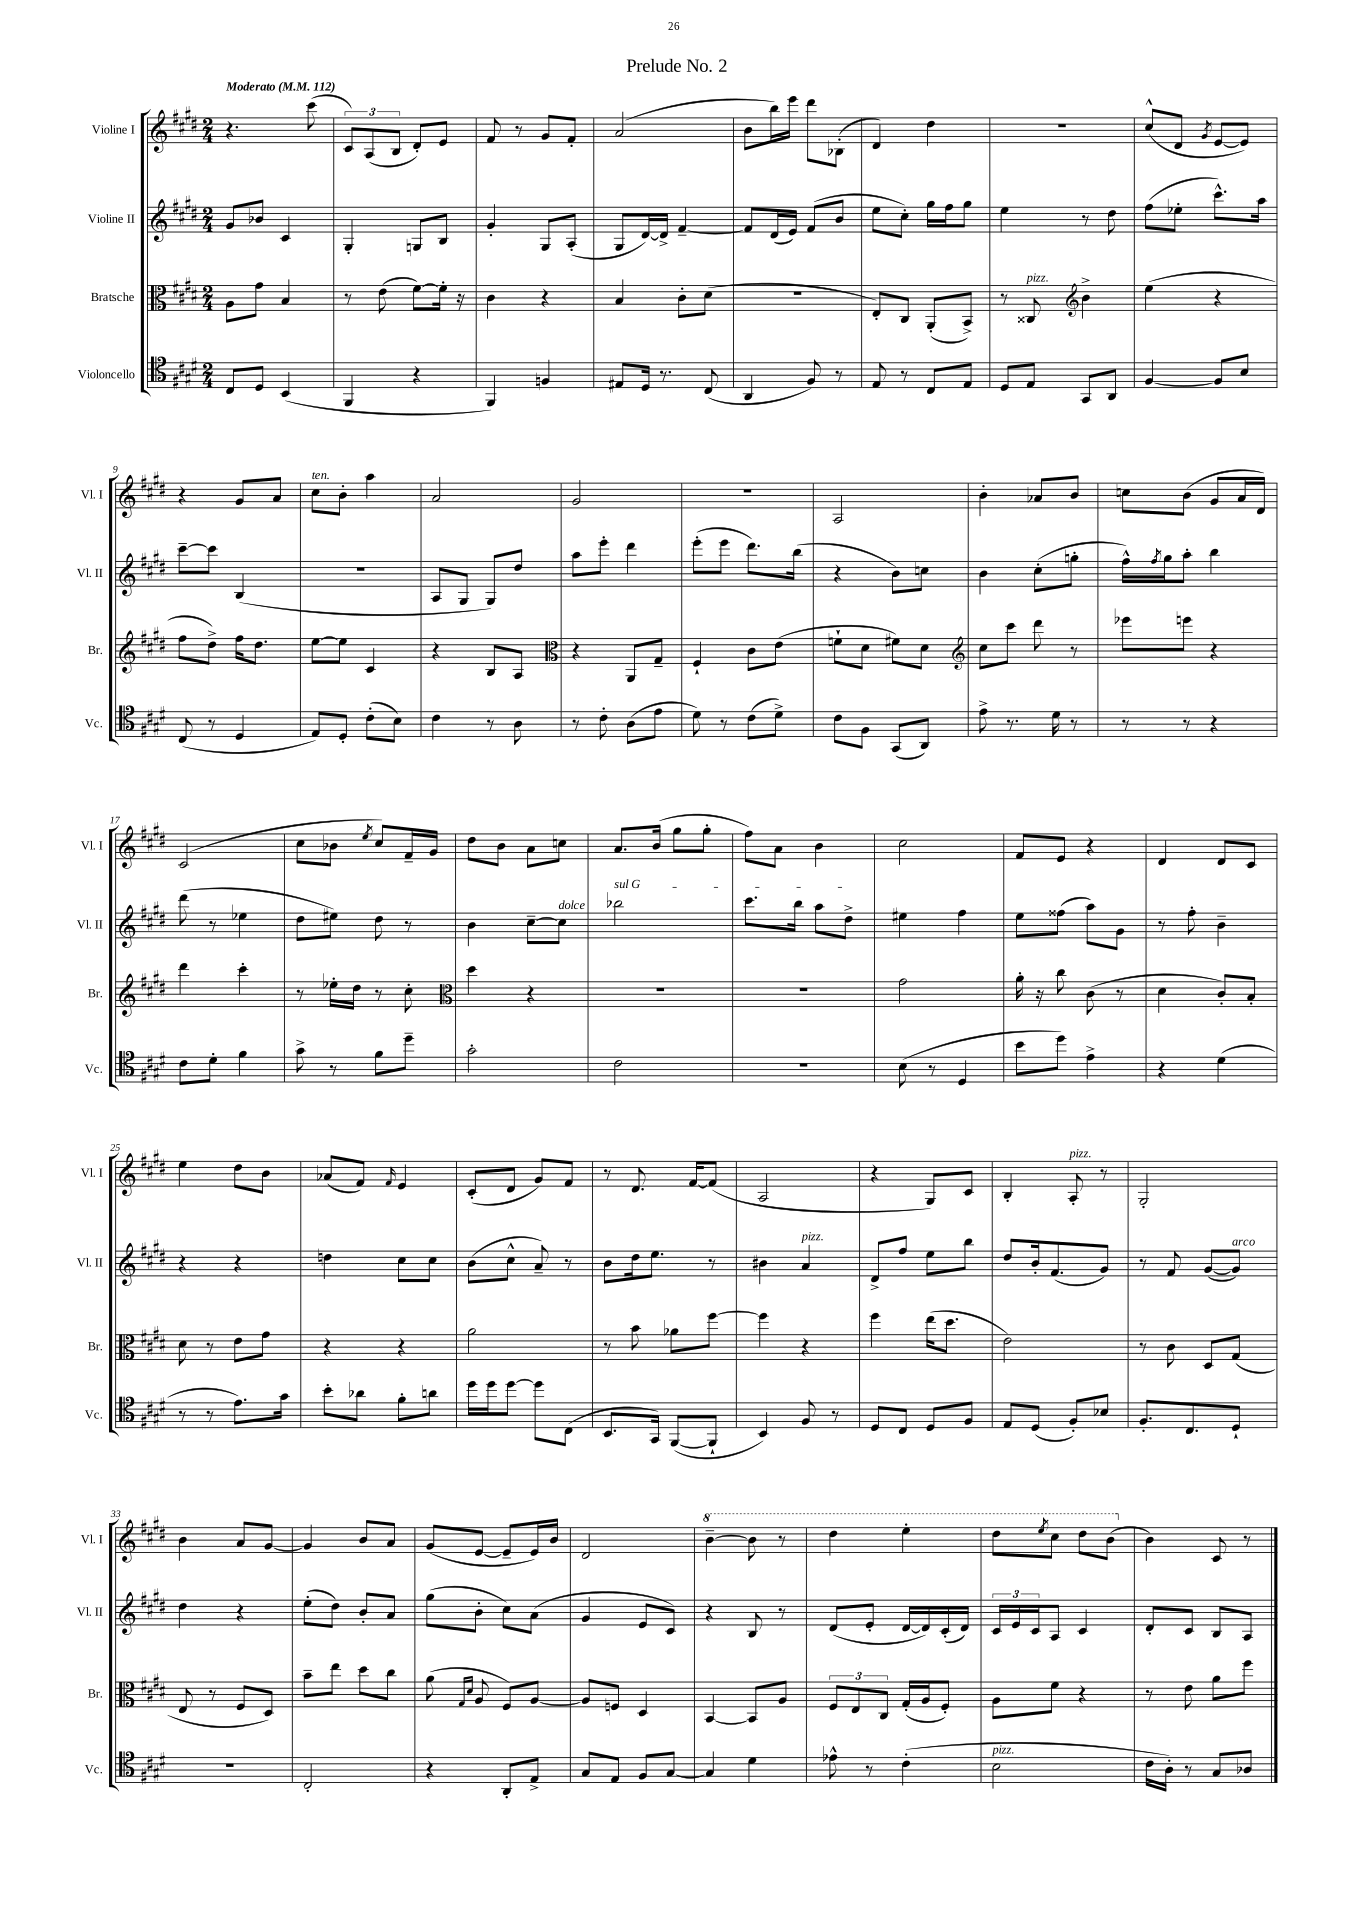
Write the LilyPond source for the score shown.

\header { title = "Prelude No. 2" }
<<
\new StaffGroup <<
\new Staff = "s0" \with { instrumentName = "Violine I" shortInstrumentName = "Vl. I" } {
    \clef treble \key e \major \numericTimeSignature \time 2/4 \tempo "Moderato" 4 = 112
    r4. cis'''8( |
    \tuplet 3/2 { cis'8) a8( b8 } dis'8-.) e'8 |
    fis'8 r8 gis'8 fis'8-. |
    a'2( |
    b'8 b''16) e'''16 dis'''8 bes8-.( |
    dis'4) dis''4 |
    R2 |
    cis''8-^( dis'8 \acciaccatura { gis'8 } e'8~ e'8) |
    r4 gis'8 a'8 |
    cis''8^\markup { \italic "ten." } b'8-. a''4 |
    a'2 |
    gis'2 |
    r2 |
    a2 |
    b'4-. aes'8 b'8 |
    c''8 b'8( gis'8 a'16 dis'16) |
    cis'2( |
    cis''8 bes'8 \acciaccatura { e''8 } cis''8) fis'16-- gis'16 |
    dis''8 b'8 a'8 c''8 |
    a'8. b'16( gis''8 gis''8-. |
    fis''8) a'8 b'4 |
    cis''2 |
    fis'8 e'8 r4 |
    dis'4 dis'8 cis'8 |
    e''4 dis''8 b'8 |
    aes'8( fis'8) \grace { fis'16 } e'4 |
    cis'8-.( dis'8 gis'8) fis'8 |
    r8 dis'8. fis'16~ fis'8( |
    a2 |
    r4 gis8) cis'8 |
    b4-. a8-.^\markup { \italic "pizz." } r8 |
    gis2-. |
    b'4 a'8 gis'8~ |
    gis'4 b'8 a'8 |
    gis'8( e'8~ e'8-- e'16) b'16 |
    dis'2 |
    \ottava #1 b''4~-- b''8 r8 |
    dis'''4 e'''4-. |
    dis'''8 \acciaccatura { e'''8 } cis'''8 dis'''8 b''8( \ottava #0 |
    b'4) cis'8 r8 \bar "|." |
}
\new Staff = "s1" \with { instrumentName = "Violine II" shortInstrumentName = "Vl. II" } {
    \clef treble \key e \major \numericTimeSignature \time 2/4
    gis'8 bes'8 cis'4 |
    gis4-. g8 b8 |
    gis'4-. gis8 a8-.( |
    gis8 dis'16~) dis'16-> fis'4~-- |
    fis'8 dis'16( e'16) fis'8( b'8 |
    e''8 cis''8-.) gis''16 fis''16 gis''8 |
    e''4 r8 dis''8 |
    fis''8( ees''8-. cis'''8.-^) a''16 |
    cis'''8~-- cis'''8 b4( |
    R2 |
    a8 gis8 gis8) dis''8 |
    a''8 e'''8-. dis'''4 |
    e'''8-.( e'''8 dis'''8.) b''16( |
    r4 b'8) c''8 |
    b'4 cis''8-.( g''8-. |
    fis''16-^) \acciaccatura { fis''8 } gis''16 a''8-. b''4 |
    dis'''8( r8 ees''4 |
    dis''8 eis''8) dis''8 r8 |
    b'4 cis''8~-- cis''8^\markup { \italic "dolce" } |
    \once \override TextSpanner.bound-details.left.text = \markup { \italic "sul G" } bes''2\startTextSpan |
    cis'''8. b''16 a''8 dis''8->\stopTextSpan |
    eis''4 fis''4 |
    e''8 fisis''8( a''8) gis'8 |
    r8 fis''8-. b'4-- |
    r4 r4 |
    d''4 cis''8 cis''8 |
    b'8( cis''8-^ a'8--) r8 |
    b'8 dis''16 e''8. r8 |
    bis'4 a'4^\markup { \italic "pizz." } |
    dis'8-> fis''8 e''8 b''8 |
    dis''8 b'16-. fis'8.( gis'8) |
    r8 fis'8 gis'8~( gis'8^\markup { \italic "arco" }) |
    dis''4 r4 |
    e''8-.( dis''8) b'8-. a'8 |
    gis''8( b'8-. cis''8) a'8( |
    gis'4 e'8 cis'8) |
    r4 b8 r8 |
    dis'8( e'8-. dis'16~ dis'16) cis'16-.( dis'16) |
    \tuplet 3/2 { cis'16 e'16 cis'16 } a8 cis'4 |
    dis'8-. cis'8 b8 a8 \bar "|." |
}
\new Staff = "s2" \with { instrumentName = "Bratsche" shortInstrumentName = "Br." } {
    \clef alto \key e \major \numericTimeSignature \time 2/4
    a8 gis'8 b4 |
    r8 e'8( fis'8~) fis'16-. r16 |
    cis'4 r4 |
    b4 cis'8-. dis'8( |
    R2 |
    e8-.) cis8 a,8-.( b,8->) |
    r8 cisis8^\markup { \italic "pizz." } \clef treble b'4-> |
    e''4( r4 |
    fis''8 dis''8->) fis''16 dis''8. |
    e''8~ e''8 cis'4 |
    r4 b8 a8 |
    \clef alto r4 a,8 gis8-- |
    fis4-! cis'8 e'8( |
    f'8-! dis'8 fis'8) dis'8 |
    \clef treble cis''8 cis'''8 dis'''8 r8 |
    ees'''8 e'''8 r4 |
    dis'''4 cis'''4-. |
    r8 ees''16-. dis''16 r8 cis''8-. |
    \clef alto dis''4 r4 |
    R2 |
    R2 |
    gis'2 |
    a'16-. r16 cis''8 cis'8( r8 |
    dis'4 cis'8-.) b8-. |
    dis'8 r8 e'8 gis'8 |
    r4 r4 |
    a'2 |
    r8 b'8 aes'8 fis''8~ |
    fis''4 r4 |
    fis''4 e''16( dis''8. |
    e'2) |
    r8 cis'8 dis8 gis8( |
    e8 r8 fis8 dis8) |
    b'8-- e''8 dis''8 cis''8 |
    a'8( \grace { gis16 dis'16 } a8 fis8) a8~ |
    a8 f8 dis4 |
    b,4~ b,8 a8 |
    \tuplet 3/2 { fis8 e8 cis8 } gis16-.( a16 fis8-.) |
    a8 fis'8 r4 |
    r8 e'8 a'8 fis''8 \bar "|." |
}
\new Staff = "s3" \with { instrumentName = "Violoncello" shortInstrumentName = "Vc." } {
    \clef tenor \key e \major \numericTimeSignature \time 2/4
    cis8 dis8 b,4( |
    fis,4 r4 |
    fis,4) f4 |
    eis8 dis16 r8. cis8( |
    a,4 fis8) r8 |
    e8 r8 cis8 e8 |
    dis8 e8 gis,8 a,8 |
    fis4~ fis8 b8 |
    cis8( r8 dis4 |
    e8) dis8-. cis'8-.( b8) |
    cis'4 r8 a8 |
    r8 cis'8-. a8( e'8 |
    dis'8) r8 cis'8( dis'8->) |
    cis'8 fis8 gis,8( a,8) |
    e'8-> r8. dis'16 r8 |
    r8 r8 r4 |
    cis'8 dis'8-. fis'4 |
    gis'8-> r8 fis'8 dis''8-- |
    gis'2-. |
    cis'2 |
    R2 |
    b8( r8 dis4 |
    b'8 dis''8) e'4-> |
    r4 dis'4( |
    r8 r8 e'8.) gis'16 |
    b'8-. aes'8 fis'8-. a'8 |
    dis''16 dis''16 dis''8~ dis''8 cis8( |
    b,8. gis,16) fis,8~( fis,8-! |
    b,4) fis8 r8 |
    dis8 cis8 dis8 fis8 |
    e8 dis8( fis8-.) bes8 |
    fis8.-. cis8. dis8-! |
    r2 |
    cis2-. |
    r4 a,8-. e8-> |
    gis8 e8 fis8 gis8~ |
    gis4 dis'4 |
    ees'8-^ r8 cis'4-.( |
    b2^\markup { \italic "pizz." } |
    cis'16 a16-.) r8 gis8 aes8 \bar "|." |
}
>>
>>
